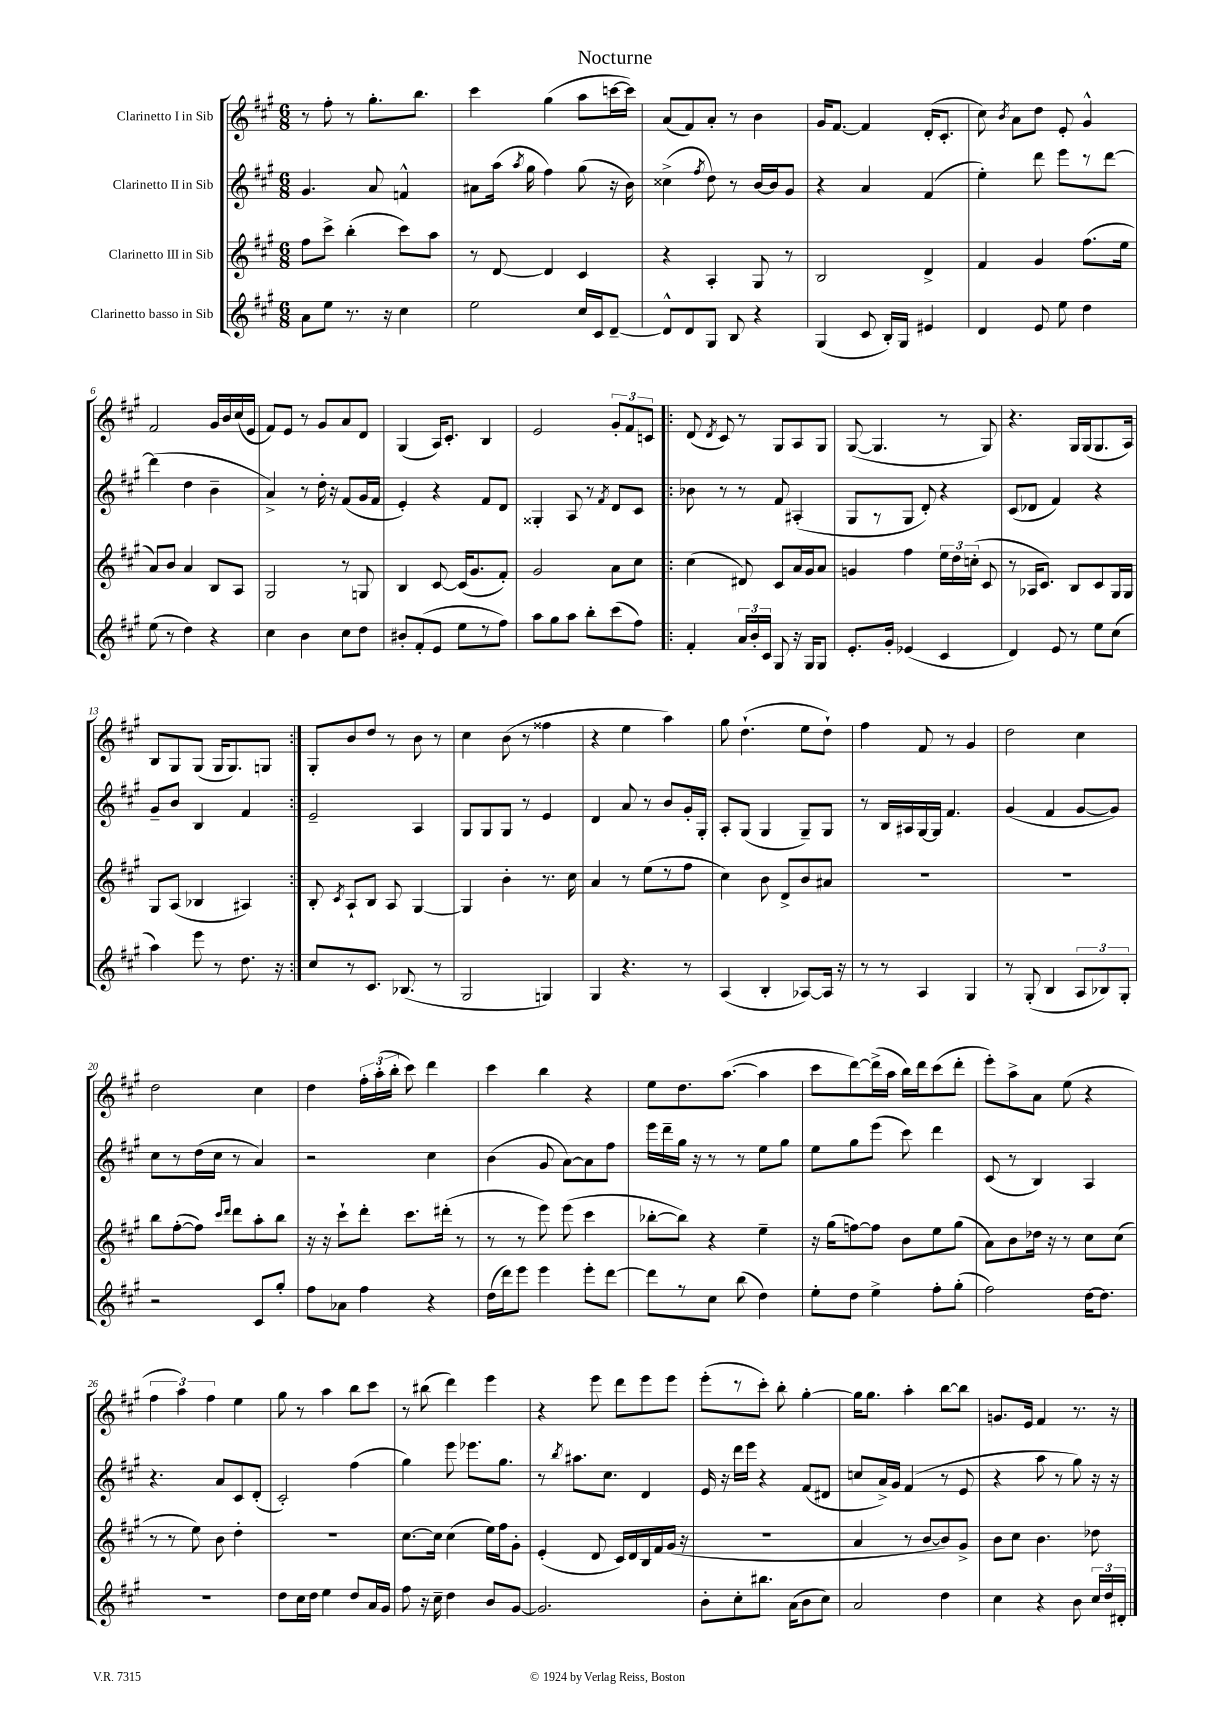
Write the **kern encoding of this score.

**kern	**kern	**kern	**kern
*part4	*part3	*part2	*part1
*staff4	*staff3	*staff2	*staff1
*I"Clarinetto basso in Sib	*I"Clarinetto III in Sib	*I"Clarinetto II in Sib	*I"Clarinetto I in Sib
*clefG2	*clefG2	*clefG2	*clefG2
*k[f#c#g#]	*k[f#c#g#]	*k[f#c#g#]	*k[f#c#g#]
*M6/8	*M6/8	*M6/8	*M6/8
=1	=1	=1	=1
8a\L	8ff#\L	4.g#/	8r
8ee\J	8ccc#^\J	.	8ff#'\
8.r	(4bb'\	.	8r
.	.	8a/	8.gg#'\L
16r	.	.	.
4cc#\	8ccc#\L)	4fn^^/	.
.	.	.	8.bb\J
.	8aa\J	.	.
=2	=2	=2	=2
2ee\	8r	8a#X\L	4ccc#\
.	[8d/	(16aa\Jk	.
.	.	8qaa/	.
.	.	16gg#\	.
.	4d/]	4ff#\)	(4gg#\
16cc#/LL	4c#/	(8gg#\	8aa\L
16c#/J	.	.	.
[8d~/J	.	16r	[16cccn\L
.	.	16b\)	16ccc\JJ])
=3	=3	=3	=3
8d^^/L]	4r	(4cc##X^\	(8a/L
8d/	.	.	8f#/)
.	.	8qff#/	.
8G#/J	4A'/	8dd\)	8a'/J
8B/	.	8r	8r
4r	8G#/	[16b/LL	4b\
.	.	16b/J]	.
.	8r	8g#/J	.
=4	=4	=4	=4
(4G#/	2B/	4r	16g#/KL
.	.	.	[8.f#/J
8c#/	.	4a/	4f#/]
16B'/LL)	.	.	.
16G#/JJ	.	.	.
4e#X/	4d^/	(4f#/	(16d'/KL
.	.	.	8.c#'/J
=5	=5	=5	=5
4d/	4f#/	4ee'\)	8cc#\)
.	.	.	8qb/
.	.	.	8a\L
8e/	4g#/	8ddd\	8dd\J
8ee\	.	8eee\L	8e'/
4dd\	(8.ff#\L	8r	4g#^^/
.	.	[8ddd\J	.
.	16ee\Jk	.	.
!!LO:LB:g=z
=6	=6	=6	=6
(8ee\	8a/L)	(4ddd\]	2f#/
8r	8b/J	.	.
4dd\)	4a/	4dd\	.
4r	8B/L	4b~\	16g#/LL
.	.	.	16b/
.	8A/J	.	(16cc#/
.	.	.	16e/JJ
=7	=7	=7	=7
4cc#\	2G#/	4a^/)	8f#/L)
.	.	.	8e/J
4b\	.	8r	8r
.	.	16dd'\	8g#/L
.	.	16r	.
8cc#\L	8r	(8f#/L	8a/
8dd\J	8Gn/	16g#/L	8d/J
.	.	16f#/JJ	.
=8	=8	=8	=8
8b#X'/L	4B/	4e'/)	(4G#/
(8f#'/	.	.	.
8e/J	[8c#/	4r	16A/KL)
.	.	.	8.c#'/J
8ee\L	(16c#/KL]	.	.
.	8.g#/	.	.
8r	.	8f#/L	4B/
8ff#\J)	8f#'/J)	8d/J	.
=9	=9	=9	=9
8aa\L	2g#/	4G##X'/	2e/
8gg#\	.	.	.
8aa\J	.	8A/	.
8bb'\L	.	8r	.
.	.	8qf#/	.
(8ccc#\	8a\L	8d/L	12g#'/L
.	.	.	12f#/
8ff#\J)	8cc#\J	8c#/J	.
.	.	.	12cn/J
=10!|:	=10!|:	=10!|:	=10!|:
4f#'/	(4cc#\	8b-X\	(8d/
.	.	.	8qd/
.	.	8r	8c#/)
24a/LL	8d#X/)	8r	8r
24b'/	.	.	.
24c#/JJ	.	.	.
8G#/	8c#/L	8f#/	8G#/L
16r	16a/L	(4A#X'/	8A/
16G#/KL	16g#/J	.	.
8G#/J	8a/J	.	8G#/J
=11	=11	=11	=11
8.e'/L	4gn/	8G#/L	([8G#/
.	.	8r	4.G#/]
16g#'/Jk	.	.	.
(4e-X/	4ff#\	8G#/J	.
.	.	8d'/)	.
4c#/	24ee\LL	4r	8r
.	24dd\	.	.
.	(24ccn'\JJ	.	.
.	8c#/	.	8G#/)
=12	=12	=12	=12
4d/)	8r	(8c#/L	4.r
.	16A-X/KL	8d-X/J	.
.	8.c#/J)	.	.
8e/	.	4f#/)	.
8r	8B/L	.	16G#/LL
.	.	.	(16G#/J
8ee\L	8c#/	4r	8.G#/
(8cc#\J	16G#/L	.	.
.	16G#/JJ	.	16A/Jk)
!!LO:LB:g=z
=13	=13	=13	=13
4aa\)	8G#/L	8g#~/L	8B/L
.	(8A/J	8b/J	8G#/
8eee\	4B-X/	4B/	(8G#/J
8r	.	.	16G#/KL
.	.	.	8.G#/)
8.dd\	4A#X/)	4f#/	.
.	.	.	8Gn/J
16r	.	.	.
=14:|!	=14:|!	=14:|!	=14:|!
8cc#/L	8B'/	2e~/	8G#'/L
.	8qc#/	.	.
8r	8A`/L	.	8b/
8.c#/J	8B/J	.	8dd/J
.	8A/	.	8r
(8.B-X/	.	.	.
.	[4G#/	4A/	8b\
8r	.	.	8r
=15	=15	=15	=15
2G#/	4G#/]	8G#/L	4cc#\
.	.	8G#/	.
.	4b'\	8G#/J	(8b\
.	.	8r	8r
4Gn/)	8.r	4e/	4ff##X\
.	16cc#\	.	.
=16	=16	=16	=16
4G#/	4a/	4d/	4r
4.r	8r	8a/	4ee\
.	(8ee\L	8r	.
.	8r	8b/L	4aa\)
8r	8ff#\J	16g#'/L	.
.	.	16G#'/JJ	.
=17	=17	=17	=17
(4A/	4cc#\)	8A'/L	8gg#\
.	.	(8G#/J	(4.dd`\
4B'/	8b\	4G#/	.
.	8d^/L	.	.
[8A-X/L)	8b/	8G#~/L)	8ee\L
16A-/Jk]	8a#X/J	8G#/J	8dd`\J)
16r	.	.	.
=18	=18	=18	=18
8r	2.r	8r	4ff#\
8r	.	16B/LL	.
.	.	16A#X/	.
4A/	.	[16G#/	8f#/
.	.	16G#/JJ]	.
.	.	4.f#/	8r
4G#/	.	.	4g#/
=19	=19	=19	=19
8r	2.r	(4g#/	2dd\
(8G#'/	.	.	.
4B/	.	4f#/	.
12A/L	.	[8g#/L	4cc#\
12B-X/)	.	.	.
.	.	8g#/J])	.
12G#'/J	.	.	.
!!LO:LB:g=z
=20	=20	=20	=20
2r	8bb\L	8cc#\L	2dd\
.	([8ff#'\	8r	.
.	8ff#\J])	(16dd\L	.
.	.	16cc#\JJ	.
.	16qqccc#/LL	.	.
.	16qqddd/JJ	.	.
.	8ddd\L	8r	.
8c#/L	8aa'\	4a/)	4cc#\
8gg#'/J	8bb\J	.	.
=21	=21	=21	=21
8ff#\L	16r	2r	4dd\
.	16r	.	.
8a-X\J	8ccc#`\L	.	.
4ff#\	8ddd'\J	.	24ff#'\LL
.	.	.	(24aa'\
.	.	.	24bb'\JJ
.	8.ccc#\L	.	8ccc#\)
4r	.	4cc#\	4ddd\
.	(16ddd#X'\Jk	.	.
.	8r	.	.
=22	=22	=22	=22
(16dd\LL	8r	(4b\	4ccc#\
16ddd\J)	.	.	.
8eee\J	8r	.	.
4eee\	8eee\)	8g#/	4bb\
.	(8eee\	[8a\L)	.
8eee'\L	4ccc#\	8a\]	4r
[8ddd\J	.	8ff#\J	.
=23	=23	=23	=23
8ddd\L]	[8bb-X'\L	16eee\LL	8ee\L
.	.	16ddd~\	.
8r	8bb-\J])	16gg#\JJ	8.dd\
.	.	16r	.
8cc#\J	4r	8r	.
.	.	.	([8.aa\J
(8bb\	.	8r	.
4dd\)	4ee~\	8ee\L	4aa\]
.	.	8gg#\J	.
=24	=24	=24	=24
8ee'\L	16r	8ee\L	8ccc#\L
.	(16gg#\KL	.	.
8dd\J	[8ffn\)	8gg#\	[8ddd\)
4ee^\	8ff\J]	(8eee\J	(16ddd^\L]
.	.	.	16aa\JJ
.	8b\L	8ccc#\)	16bb\LL)
.	.	.	16ddd\J
8ff#'\L	8ee\	4ddd\	(8ccc#\
(8gg#'\J	(8gg#\J	.	8ddd'\J
=25	=25	=25	=25
2ff#\)	8a\L)	(8c#/	8eee'\L)
.	8b\	8r	8aa^\
.	16dd-X\Jk	4B/)	8a\J
.	16r	.	.
.	8r	.	(8ee\
[16dd\KL	8cc#\L	4A/	4r
8.dd\J]	.	.	.
.	(8cc#\J	.	.
!!LO:LB:g=z
=26	=26	=26	=26
2.r	8r	4.r	6ff#\
.	8r	.	.
.	.	.	6aa\)
.	8ee\)	.	.
.	.	.	6ff#\
.	8b\	8a/L	.
.	4dd'\	8c#/	4ee\
.	.	(8d'/J	.
=27	=27	=27	=27
8dd\L	2.r	2c#'/)	8gg#\
16cc#\L	.	.	8r
16dd\JJ	.	.	.
4ee\	.	.	4aa\
8dd/L	.	(4ff#\	8bb\L
16a/L	.	.	8ccc#\J
16g#/JJ	.	.	.
=28	=28	=28	=28
8ff#\	[8.cc#\L	4gg#\)	8r
16r	.	.	(8bb#X\
16cc#~\	16cc#\Jk]	.	.
4dd\	(4cc#\	8eee\	4ddd\)
.	.	8.eee-X\L	.
8b/L	16ee\LL)	.	4eee\
.	16ff#\J	8.gg#\J	.
[8g#/J	8g#'\J	.	.
=29	=29	=29	=29
2.g#/]	(4e'/	8r	4r
.	.	8qbb/	.
.	.	8.aa#X\L	.
.	8d/	.	8eee\
.	.	8.cc#\J	.
.	16c#/LL)	.	8ddd\L
.	16d/	.	.
.	16B/	4d/	8eee\
.	16f#/	.	.
.	(16g#/JJ	.	8eee\J
.	16r	.	.
=30	=30	=30	=30
8b'\L	2.r	16e/	(8eee'\L
.	.	16r	.
8cc#'\	.	16ddd\LL	8r
.	.	16eee\JJ	.
8.bb#X\J	.	4r	8ccc#'\J)
.	.	.	8bb'\
(16a\KL	.	.	.
8b\	.	(8f#/L	[4gg#'\
8cc#\J)	.	8d#X/J	.
=31	=31	=31	=31
2a/	4a/	8ccn/L	16gg#\KL]
.	.	.	8.gg#\J
.	.	16a^/L)	.
.	.	16g#/JJ	.
.	8r	(4f#/	4aa'\
.	[8b/L	.	.
4dd\	8b/])	8r	[8bb\L
.	8g#^/J	8e/	8bb\J]
=32	=32	=32	=32
4cc#\	8b\L	4r	8.gn/L
.	8cc#\J	.	.
.	.	.	16e/Jk
4r	4.b\	8aa\	4f#/
.	.	8r	.
8b\	.	8gg#\)	8.r
24cc#/LL	8dd-X\	16r	.
24dd/	.	.	.
.	.	16r	16r
24d#X'/JJ	.	.	.
==	==	==	==
*-	*-	*-	*-
